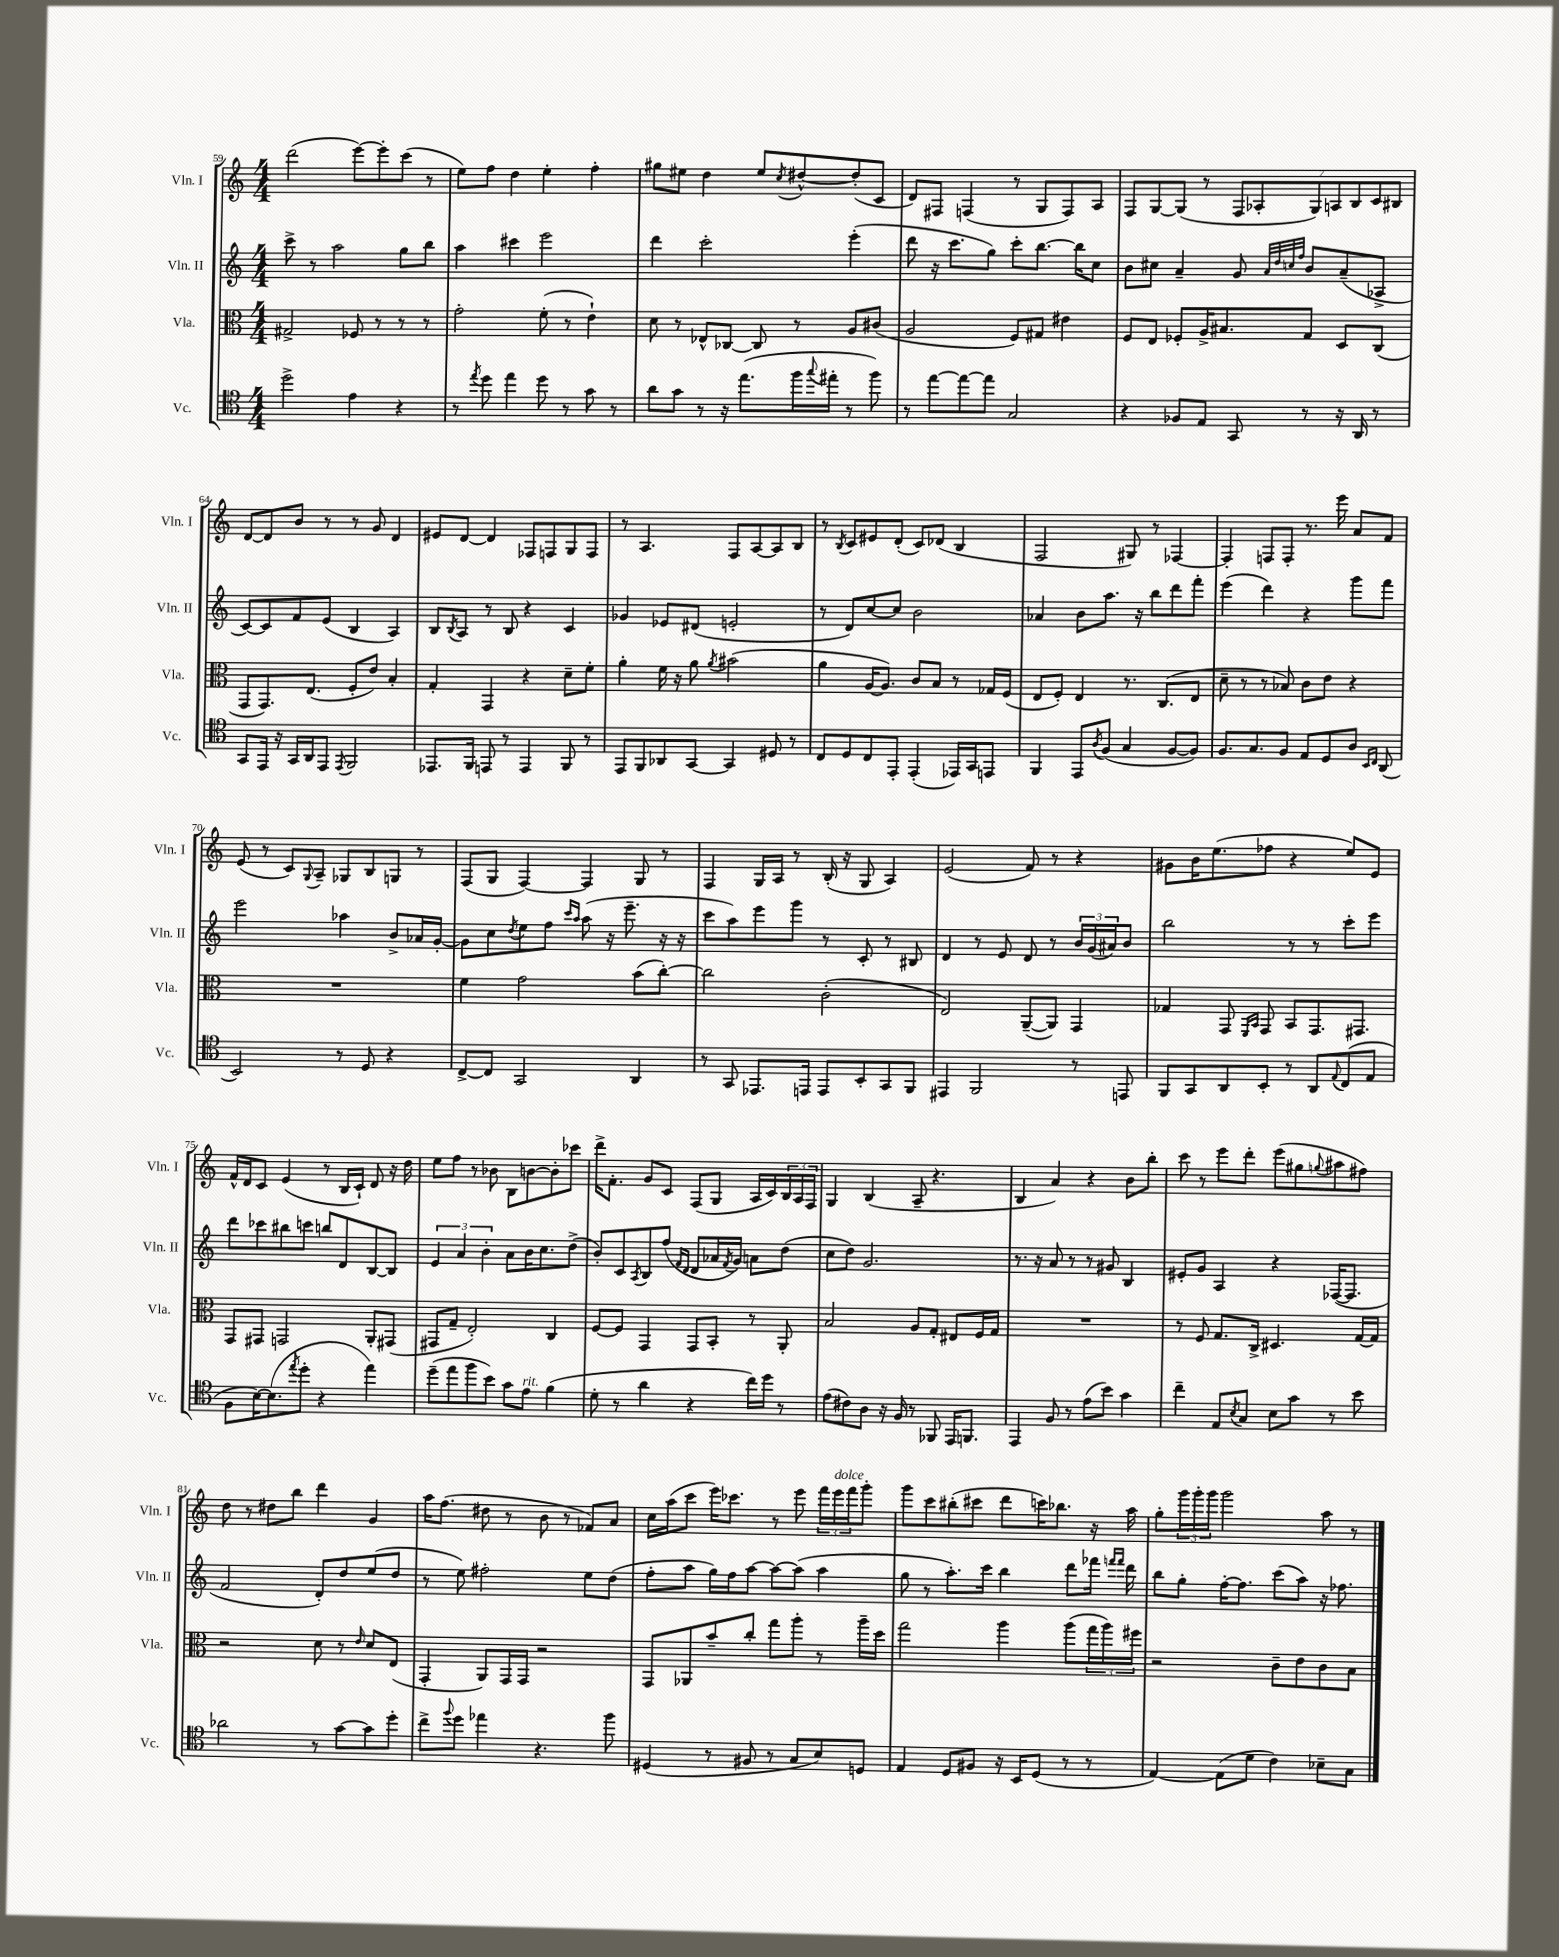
<<
\new StaffGroup <<
\new Staff = "s0" \with { instrumentName = "Vln. I" shortInstrumentName = "Vln. I" } {
    \clef treble \key c \major \numericTimeSignature \time 4/4
    d'''2( e'''8~) e'''8-. c'''8( r8 |
    e''8) f''8 d''4 e''4-. f''4-. |
    gis''8 eis''8 d''4 eis''8 \acciaccatura { c''8 } dis''8~-^ dis''8-.( c'8 |
    d'8) fis8 f4( r8 g8 f8) a8 |
    f8 g8~ g8( r8 \tuplet 7/4 { f8 aes8-. g8) a8 b8 c'8 bis8 } |
    d'8~ d'8 b'8 r8 r8 g'8 d'4 |
    eis'8 d'8~ d'4 fes8 f8 g8 f8 |
    r8 a4. f8 a8~ a8 b8 |
    r8 \acciaccatura { b8 } c'8 eis'8 d'8-.( c'8) des'8( b4 |
    f2 gis8) r8 fes4~ |
    fes4-. f8 f8-. r8. e'''16 a'8 f'8 |
    e'8( r8 c'8) \appoggiatura { g8 } a8-- ges8 b8 g8 r8 |
    f8( g8 f4~) f4 g8 r8 |
    f4 g16 a16 r8 b16-.( r16 g8 a4) |
    e'2( f'8) r8 r4 |
    gis'8 b'16 e''8.( fes''8 r4 e''8) e'8 |
    f'16-^ d'16 c'8 e'4( r8 b16 c'16-!) d'8 r16 d''16 |
    e''8 f''8 r8 bes'8 b8 b'8~ b'8-. ces'''8 |
    d'''16-> f'8.-. g'8 c'8 f8( g8 a16 c'16) \tuplet 3/2 { b16 a16 f16 } |
    g4 b4( a8-- r4. |
    b4 a'4) r4 b'8 b''8-. |
    c'''8 r8 e'''8 d'''8-. e'''8( gis''8 \appoggiatura { g''8 } ais''8 fis''8) |
    d''8 r8 dis''8 b''8 d'''4 g'4 |
    a''16 f''8.( dis''8 r8 b'8 r8 fes'8) a'8 |
    c''16 a''16( c'''8 e'''16) ces'''8. r8 e'''8 \tuplet 3/2 { f'''16 e'''16^\markup { \italic "dolce" } f'''16 } g'''8-. |
    g'''8 c'''8 bis''8-.( cis'''8 d'''8 c'''16) bes''8. r16 a''16 |
    g''8-. \tuplet 3/2 { g'''16 g'''16-. g'''16 } g'''2 a''8 r8 \bar "|." |
}
\new Staff = "s1" \with { instrumentName = "Vln. II" shortInstrumentName = "Vln. II" } {
    \clef treble \key c \major \numericTimeSignature \time 4/4
    c'''8-> r8 a''2 g''8 b''8 |
    a''4 cis'''4 e'''2 |
    d'''4 c'''2-. e'''4-.( |
    d'''8 r16 c'''8. g''8) c'''8-. b''8.~ b''16 c''8 |
    b'8 cis''8 a'4-- g'8 \grace { a'32 d''32 c''32 f''32 } b'8 a'8--( aes8-> |
    c'8~) c'8 f'8 e'8( b4 a4) |
    b8 \acciaccatura { b8 } a8 r8 b8 r4 c'4 |
    ges'4 ees'8 dis'8( e'2-. |
    r8 d'8) c''8~ c''8 b'2 |
    aes'4 b'8 a''8. r16 b''8 d'''8 f'''8-. |
    e'''4( d'''4) r4 g'''8 f'''8 |
    e'''2 aes''4 b'8-> aes'16 g'16~-. |
    g'8 c''8 \acciaccatura { d''8 } e''8 f''8 \grace { c'''16 a''16 } a''8( r16 e'''8.-- r16 r16 |
    c'''8 a''8) e'''8 g'''8 r8 c'8-. r8 bis8 |
    d'4 r8 e'8 d'8 r8 \tuplet 3/2 { b'16 g'16( ais'16) } b'8 |
    b''2 r8 r8 c'''8-. e'''8 |
    d'''8 ces'''8 bis''8 c'''8 b''8 d'8 b8~ b8 |
    \tuplet 3/2 { e'4 a'4 b'4-. } a'8 b'16 c''8. d''8->( |
    b'8-.) c'8 \acciaccatura { a8 } b8 f''8( \grace { f'16 d'16 } d'8 aes'16 \acciaccatura { f'8 } g'16) a'8 d''8( |
    c''8 d''8) g'2. |
    r8. r16 a'8 r8 r8 gis'8 b4 |
    eis'8-. g'8 a4 r4 fes16~( fes8. |
    f'2 d'8-.) d''8 e''8( d''8 |
    r8 e''8) fis''2-. e''8 d''8( |
    f''8-. a''8 g''16) f''16 a''8~ a''8~ a''8( a''4 |
    g''8 r8 a''8.-.) c'''16 b''4 d'''8 fes'''16 \grace { f'''16 f'''16 } d'''16 |
    b''8 g''8-. f''16~-. f''8. c'''8( a''8) r16 fes''8. \bar "|." |
}
\new Staff = "s2" \with { instrumentName = "Vla." shortInstrumentName = "Vla." } {
    \clef alto \key c \major \numericTimeSignature \time 4/4
    gis2-> fes8 r8 r8 r8 |
    g'2-. f'8-.( r8 e'4-!) |
    d'8 r8 ees8-^ ces8~ ces8 r8 a8 cis'8( |
    a2 f8) gis8 eis'4 |
    f8 e8 fes8-. a16-> bis8. g8 d8 c8( |
    g,8 g,8.) e8.( f8-. e'8) b4-. |
    g4-. g,4 r4 d'8-- f'8-. |
    a'4-. f'16 r16 a'8 \acciaccatura { a'8 } bis'2( |
    a'4 a16~ a8.) c'8 b8 r8 ges16 f16( |
    e8 f8-.) e4 r8. c8.( e8 |
    d'8-- r8 r8 bes8) c'8 e'8 r4 |
    R1 |
    f'4 g'2 b'8( c''8~-.) |
    c''2 c'2-.( |
    e2) a,8~--( a,8) g,4 |
    ges4 g,8 \grace { f,16 b,16 } g,8 b,8 g,8. gis,8. |
    g,8 gis,8 g,2 a,8-. gis,8( |
    gis,8 g8-- e2-.) c4 |
    f8~ f8 g,4 g,8 b,8-. r8 a,8-. |
    b2 a8 g8-. eis8 f16 g16 |
    R1 |
    r8 f8 g8. c16-> dis4. g16~ g16 |
    r2 d'8 r8 \grace { e'16 } d'8 e8( |
    g,4-. a,8) g,16 g,16 r2 |
    g,8 aes,8 b'8-- c''8-. g''8 a''8-. r8 a''16-- d''16 |
    g''2 a''4 a''8( \tuplet 3/2 { g''16 a''16) fis''16 } |
    r2 c'8-- e'8 c'8 b8 \bar "|." |
}
\new Staff = "s3" \with { instrumentName = "Vc." shortInstrumentName = "Vc." } {
    \clef tenor \key c \major \numericTimeSignature \time 4/4
    d''2-> e'4 r4 |
    r8 \acciaccatura { e''8 } d''8 e''4 d''8 r8 g'8 r8 |
    a'8 g'8 r8 r16 e''8.( f''16 \appoggiatura { g''8 } eis''16-. r8 f''8) |
    r8 e''8~ e''8~ e''8 g2 |
    r4 fes8 e8 g,8 r8 r16 a,16 r8 |
    g,8 e,16 r16 g,16 a,16 e,8 \acciaccatura { e,8 } f,2 |
    ees,8. f,16 e,8 r8 e,4 f,8 r8 |
    e,8 f,8 aes,8 g,8~ g,4 dis8 r8 |
    c8 d8 c8 e,8-. e,4-.( ees,16) g,16 e,8 |
    f,4 e,8 \acciaccatura { a8 } f8( g4 f8~ f8) |
    f8. g8. f8 e8 d8 a8 \grace { b,16 c16 } a,8( |
    b,2) r8 d8 r4 |
    c8~-> c8 g,2 a,4 |
    r8 g,8 ees,8. e,16 e,8 b,8-. g,8 f,8 |
    eis,4 f,2 r8 e,8 |
    f,8 g,8 a,8 b,8-. r8 a,8 \appoggiatura { e8 } c8( e8 |
    f8 b16~) b8.( \acciaccatura { e''8 } d''8-. r4 e''4) |
    d''8--( e''8 f''8 b'8) g'8 e'8^\markup { \italic "rit." } f'4( |
    d'8-. r8 a'4 r4 c''16) d''16 r8 |
    e'8( cis'8) a8 r16 f16 r8 fes,8 e,16 f,8. |
    e,4 f8 r8 e'8( b'8) g'4 |
    c''4-- e8 \acciaccatura { b8 } g8 b8 g'8 r8 b'8 |
    aes'2 r8 g'8~ g'8 d''8-. |
    c''8-> \appoggiatura { f''8 } d''8 ees''4 r4. f''8 |
    dis4( r8 fis8 r8 g8 b8) d8 |
    e4 d8 fis8 r16 b,16 d8( r8 r8 |
    e4~) e8( d'8 c'4) bes8-- g8 \bar "|." |
}
>>
>>
\layout { \context { \Score currentBarNumber = #59 } }
